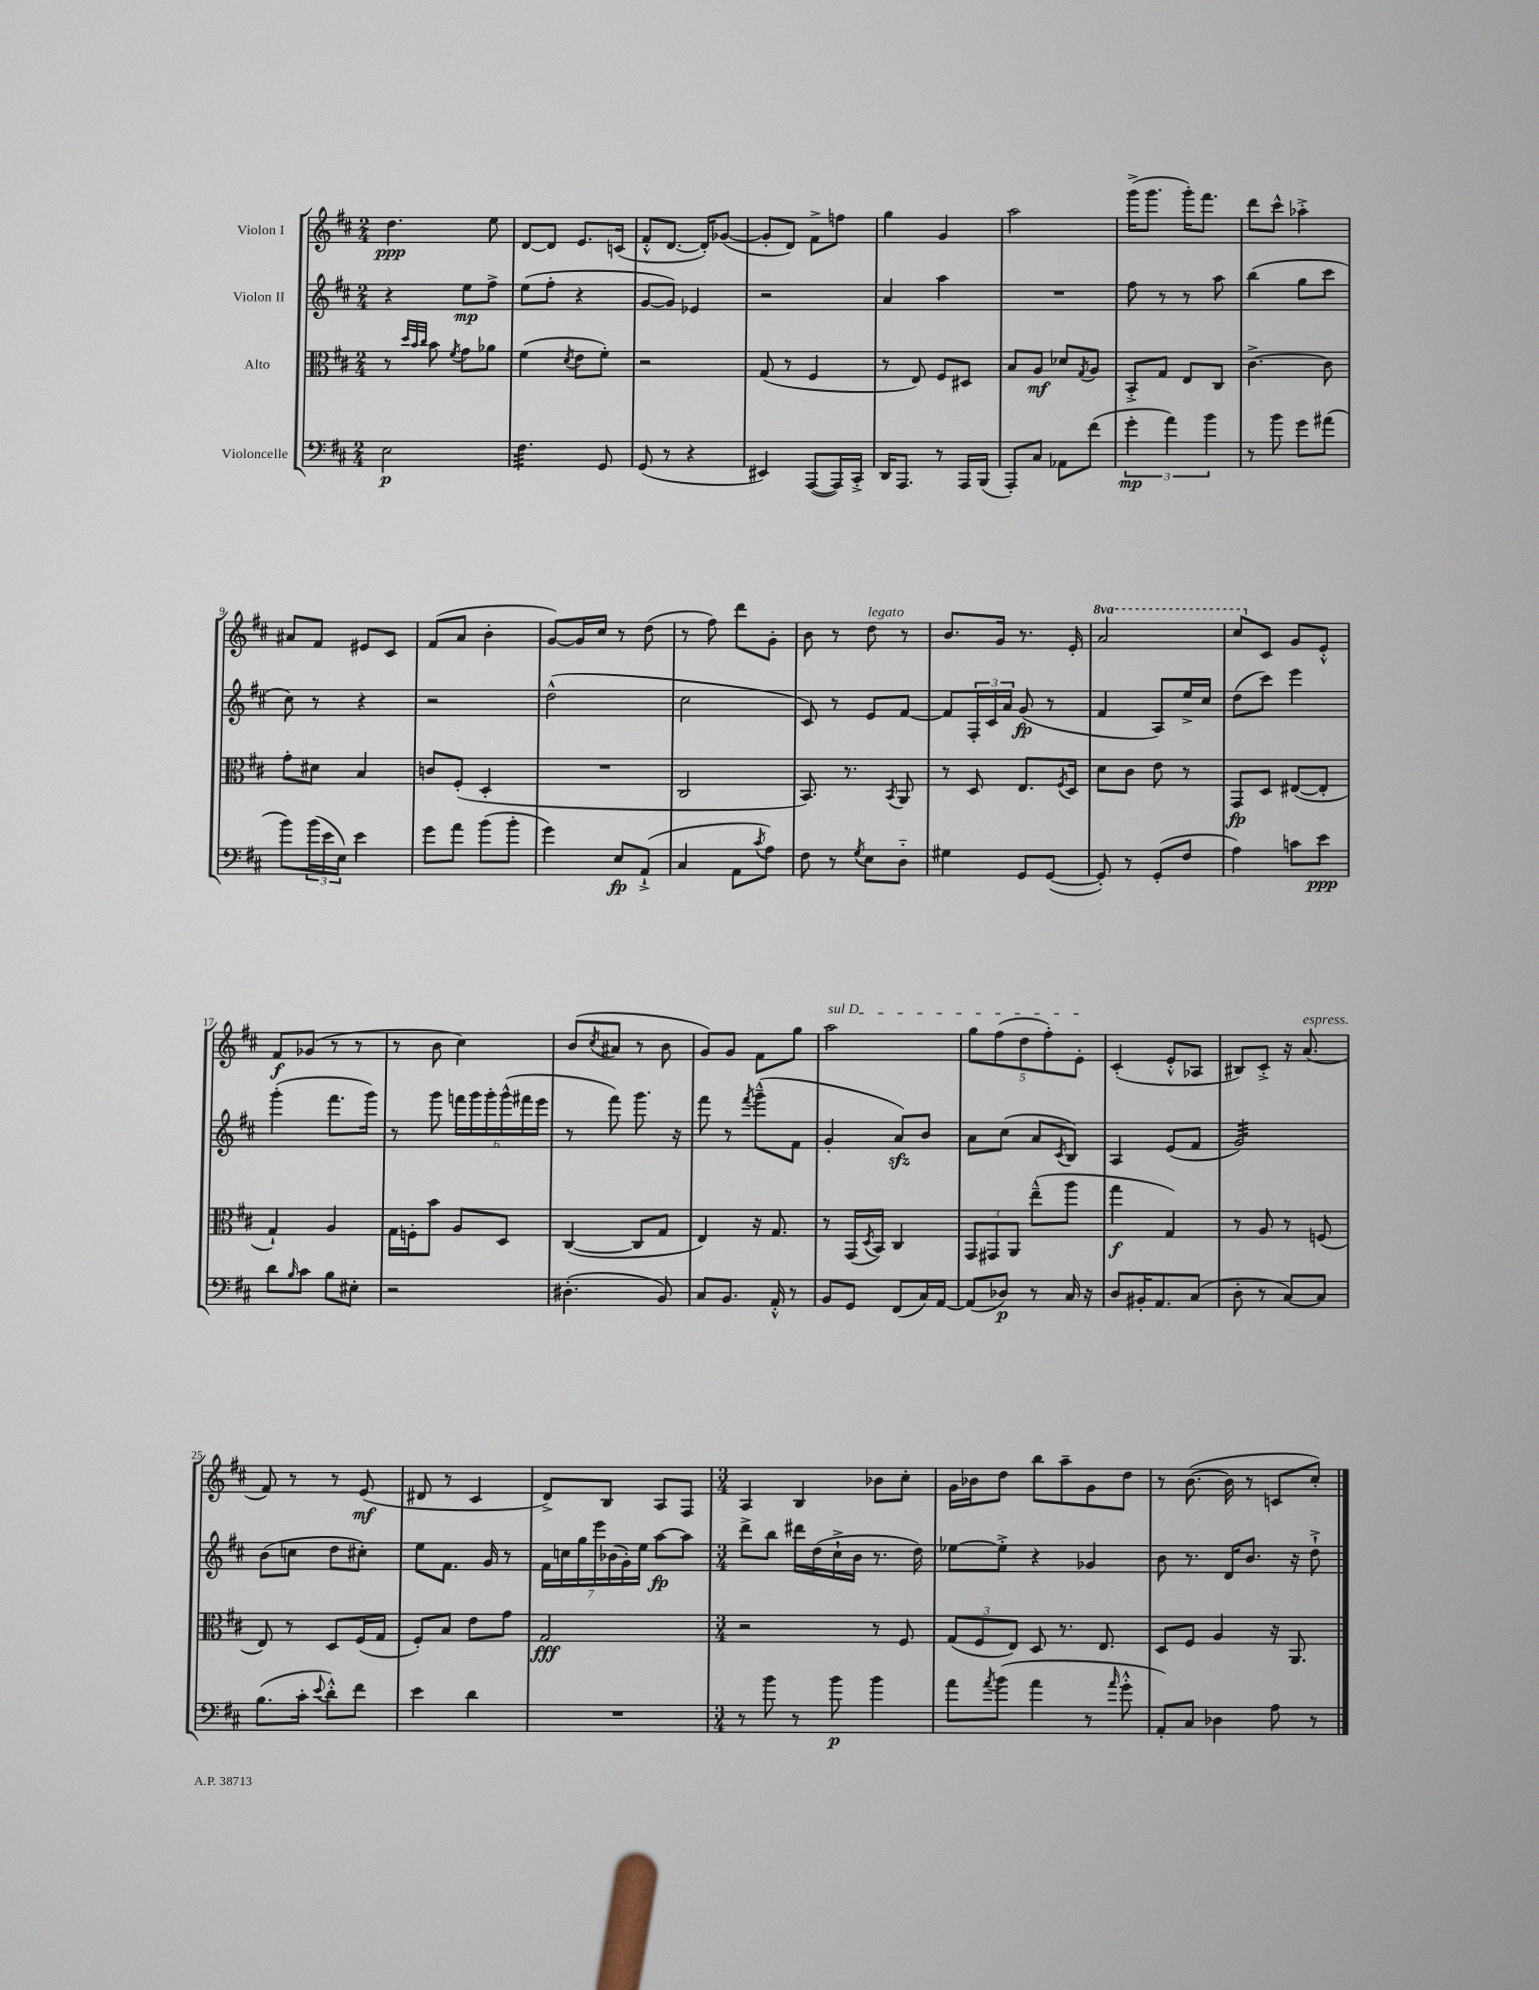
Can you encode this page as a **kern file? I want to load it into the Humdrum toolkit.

**kern	**kern	**kern	**kern
*staff4	*staff3	*staff2	*staff1
*clefF4	*clefC3	*clefG2	*clefG2
*k[f#c#]	*k[f#c#]	*k[f#c#]	*k[f#c#]
*M2/4	*M2/4	*M2/4	*M2/4
2E	8r	4r	4.dd
.	32qqdd	.	.
.	32qqb	.	.
.	32qqcc#	.	.
.	8b	.	.
.	8qf#	.	.
.	8g	8ee	.
.	8a-	8ff#^	8ee
=	=	=	=
4.F#	(4f#	(8ee	[8d
.	.	8ff#'	8d]
.	8qd	.	.
.	8e	4r	8.e
8GG	8f#')	.	.
.	.	.	(16c
=	=	=	=
(8GG	2r	[8g	8f#'^^
8r	.	8g])	[8.d
4r	.	4e-	.
.	.	.	16d'])
.	.	.	([8g-
=	=	=	=
4EE#)	(8G	2r	8g-']
.	8r	.	8d)
([8AAA	4F#	.	8f#^
16AAA])	.	.	8ff
16CC#'^	.	.	.
=	=	=	=
16DD	8r	4a	4gg
8.AAA	.	.	.
.	8E)	.	.
8r	8F#	4aa	4g
16AAA	8D#	.	.
(16BBB	.	.	.
=	=	=	=
8AAA')	8B	2r	2aa
8C#	8A	.	.
8AA-	8d-	.	.
.	8qG	.	.
(8f#	8A	.	.
=	=	=	=
6g'	8BB'^	8ff#	(16ggg^
.	.	.	8.ggg
.	8G	8r	.
6a)	.	.	.
.	8E	8r	16ggg')
.	.	.	8.fff#
6b	.	.	.
.	8C#	8aa	.
=	=	=	=
8r	[4.c#^	(4bb	8ddd
8b	.	.	8ccc#^^
8g	.	8gg	4aa-'^
(8a#	8c#]	8ccc#	.
=	=	=	=
8b)	8g'	8cc#)	8a#
(24b	8d#	8r	8f#
24e	.	.	.
24E)	.	.	.
4e	4B	4r	8e#
.	.	.	8c#
=	=	=	=
8g	8c	2r	(8f#
8a	(8F#'	.	8a
(8b	4D'	.	4b'
8b'	.	.	.
=	=	=	=
4g)	2r	(2dd^^	[8g)
.	.	.	16g]
.	.	.	16cc#
8E	.	.	8r
(8AA`^	.	.	(8dd
=	=	=	=
4C#	2C#	2cc#	8r
.	.	.	8ff#)
8AA	.	.	8ddd
8qc#	.	.	.
8A)	.	.	8g'
=	=	=	=
8F#	8.BB)	8c#)	8b
8r	.	8r	8r
.	8.r	.	.
8qG	.	.	.
8E	.	8e	8dd
.	8qBB	.	.
8D'~	8AA	[8f#	8r
=	=	=	=
4G#	8r	8f#]	8.b
.	8D	24F#'	.
.	.	24c#	.
.	.	.	16g
.	.	24a	.
8GG	8.E	(8g	8.r
([8GG	.	8r	.
.	8qF#	.	.
.	16D	.	16e'
=	=	=	=
8GG'])	8d	4f#	2aa
8r	8c#	.	.
(8GG'	8e	8A)	.
8F#	8r	16ee^	.
.	.	16cc#	.
=	=	=	=
4A)	8GG	(8dd	8ccc#
.	8D	8ccc#)	8c#
8c	([8E#	4eee	8g
8e	8E#']	.	8e'^^
=	=	=	=
8d	4G`)	(4ggg'	8f#
16qqB	.	.	.
8c#	.	.	(8g-
8B	4A	8.fff#	8r
8E#'	.	.	8r
.	.	16ggg)	.
=	=	=	=
2r	16G	8r	8r
.	16F'	.	.
.	8b	8ggg	8b
.	8A	24fff	4cc#)
.	.	24ggg	.
.	.	24ggg'	.
.	8D	(24ggg^^	.
.	.	24fff#	.
.	.	24eee	.
=	=	=	=
(4.D#'	([4C#	8r	(8b
.	.	.	8qcc#
.	.	8fff#)	8a#
.	8C#]	8.ggg	8r
8BB)	8G	.	8b
.	.	16r	.
=	=	=	=
8C#	4E)	8fff#	8g)
8.BB	.	8r	8g
.	.	8qfff#	.
.	16r	(8ggg~^^	8f#
16AA'^^	8.G	.	.
8r	.	8f#	8gg
=	=	=	=
8BB	8r	4g'	2aa
8GG	(16GG	.	.
.	8qD	.	.
.	16BB)	.	.
(8FF#	4C#	8a)	.
16C#)	.	8b	.
[16AA	.	.	.
=	=	=	=
(8AA]	12GG	8a	10gg
.	12GG#	.	.
.	.	.	(10ff#
8D-)	.	(8cc#	.
.	12AA	.	.
.	.	.	10dd
8r	(8ee~^^	8a	.
.	.	.	10ff#')
.	.	8qc#	.
16C#	8aa	8B)	.
.	.	.	10e'
16r	.	.	.
=	=	=	=
8D	4gg	4A	(4c#'
16BB#'	.	.	.
8.AA	.	.	.
.	4G)	(8e	8e'^^
(8C#	.	8f#	8A-
=	=	=	=
8D'	8r	2g)	8B#)
8r	8A	.	8c#'^
[8C#)	8r	.	16r
.	.	.	(8.a
8C#]	(8F	.	.
=	=	=	=
(8.B	8E)	(8b	8f#)
.	8r	8cc	8r
16c#'	.	.	.
8qqe	.	.	.
8d'^^)	8D	8dd	8r
8f#	(16F#	8cc#')	(8e
.	16G	.	.
=	=	=	=
4e	8F#')	8ee	8d#
.	8B	8.f#	8r
4d	8e	.	4c#
.	.	16g	.
.	8g	8r	.
=	=	=	=
2r	2G	28f#	8d^)
.	.	28cc	.
.	.	28gg	.
.	.	28eee	.
.	.	.	8B
.	.	(28b-	.
.	.	28g')	.
.	.	28ee	.
.	.	[8aa	8A
.	.	8aa]	8F#
=	=	=	=
*M3/4	*M3/4	*M3/4	*M3/4
8r	2r	8ddd^	4A
8b	.	8bb	.
8r	.	16ddd#	4B
.	.	(16dd	.
8b	.	16cc#`^	.
.	.	16b	.
4b	8r	8.r	8b-
.	8F#	.	8cc#'
.	.	16dd)	.
=	=	=	=
8a	(12G	[8ee-	16g
.	.	.	16b-
.	12F#	.	.
8qa	.	.	.
(8b	.	8ee-'^]	8dd
.	12E)	.	.
4a	8D	4r	8bb
.	8.r	.	8aa~
8r	.	4g-	8g
.	8.E	.	.
16qqa	.	.	.
8g'^^	.	.	8dd
=	=	=	=
8AA')	8D	8b	8r
8C#	8F#	8.r	([8.b
4D-	4A	.	.
.	.	16d	16b]
.	.	8.b	8r
8A	16r	.	8c
.	8.AA	16r	.
8r	.	8dd`^	8cc#')
==	==	==	==
*-	*-	*-	*-
